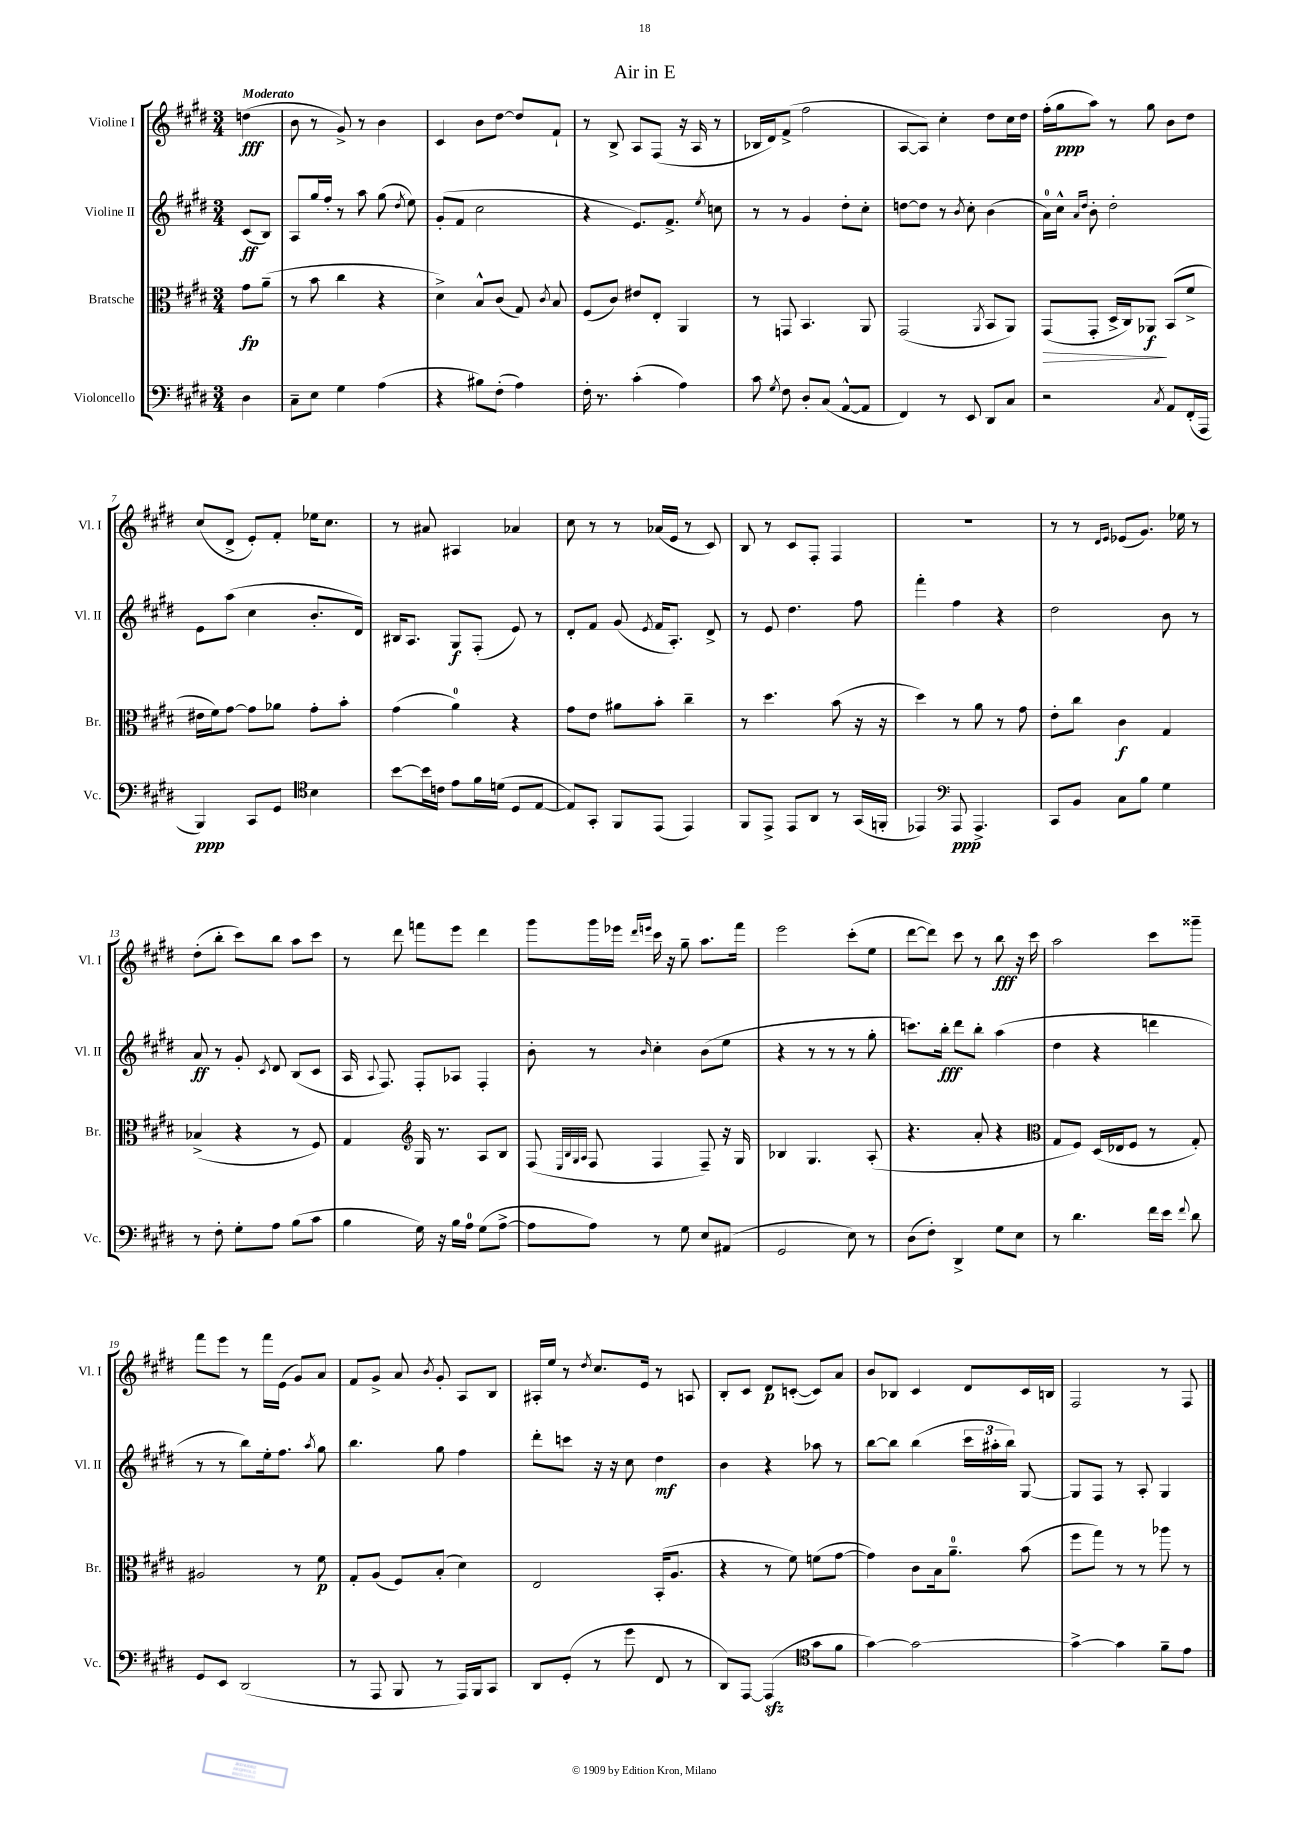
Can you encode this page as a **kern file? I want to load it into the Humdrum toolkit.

**kern	**kern	**kern	**kern
*staff4	*staff3	*staff2	*staff1
*clefF4	*clefC3	*clefG2	*clefG2
*k[f#c#g#d#]	*k[f#c#g#d#]	*k[f#c#g#d#]	*k[f#c#g#d#]
*M3/4	*M3/4	*M3/4	*M3/4
4D#\	8g#\L	(8c#/L	(4dd\
.	(8a~\J	8B/J)	.
=	=	=	=
8C#~\L	8r	8A/L	8b\
8E\J	8b\	16gg#/L	8r
.	.	16ff#'/JJ	.
4G#\	4cc#\	8r	8g#^/)
.	.	8aa\	8r
(4A\	4r	(8gg#\	4b\
.	.	8qdd#/	.
.	.	8ee\)	.
=	=	=	=
4r	4d#^\)	(8g#'/L	4c#/
.	.	8f#/J	.
8B#\L)	8B^^/L	2cc#\	8b\L
(8F#'\J	(8c#/J	.	[8dd#\J
4A\)	8G#/)	.	8dd#/]L
.	8qc#/	.	.
.	8B/	.	8f#`/J
=	=	=	=
16F#'\	(8F#/L	4r	8r
8.r	.	.	.
.	8c#/J)	.	8B^/
(4c#'\	8e#/L	8.e/L)	8A/L
.	8E'/J	.	(8F#/J
.	.	8.f#^/J	.
4A\)	4AA/	.	16r
.	.	.	16A/
.	.	8qee/	.
.	.	8cc\	8r
=	=	=	=
8c#\	8r	8r	16B-/LL
.	.	.	16d#/J)
8qG#/	.	.	.
8F#\	8GG/	8r	(8f#^/J
8D#'/L	4.BB/	4g#/	2ff#\
(8C#/J	.	.	.
[8AA^^/L	.	8dd#'\L	.
8AA/]J	8AA/	8cc#'\J	.
=	=	=	=
4FF#/)	(2GG#/	[8dd\L	[8A/L
.	.	8dd\]J	8A/]J)
8r	.	8r	4cc#'\
.	.	8qb/	.
8EE/	.	8cc#'\	.
.	8qAA/	.	.
8DD#/L	8BB/L	(4b\	8dd#\L
8C#/J	8AA/J)	.	16cc#\L
.	.	.	16dd#\JJ
=	=	=	=
2r	(8GG#/L	16a\LL)	(16ff#'\LL
.	.	16cc#^^\JJ	16gg#\J
.	.	16qqa/LL	.
.	.	16qqdd#/JJ	.
.	8GG#'/J	8b'\	8aa\J)
.	16D#^/LL	2dd#'\	8r
.	16C#/J)	.	.
.	8AA-/J	.	8gg#\
8qC#/	.	.	.
8AA/L	(8BB/L	.	8b\L
(16FF#'/L	8f#^/J	.	8dd#\J
16AAA/JJ	.	.	.
=	=	=	=
4BBB/)	16e#\LL	8e\L	(8cc#/L
.	16f#\J)	.	.
.	[8g#\J	(8aa\J	8d#^/J
8CC#/L	8g#\]L	4cc#\	8e'/L)
8GG#/J	8a-\J	.	8f#'/J
*clefC4	*	*	*
4B\	8g#'\L	8.b'/L	16ee-\LK
.	.	.	8.cc#\J
.	8b'\J	.	.
.	.	16d#/Jk)	.
=	=	=	=
[8b\L	(4g#\	16B#/LK	8r
.	.	8.A/J	.
16b\]L	.	.	8a#/
16c\JJ	.	.	.
8e\L	4a\)	8G#/L	4A#/
16f#\L	.	(8F#'/J	.
(16d\JJ	.	.	.
8D#/L	4r	8e/)	4a-/
[8E/J	.	8r	.
=	=	=	=
8E/]L)	8g#\L	8d#'/L	8cc#\
8GG#'/J	8e\J	8f#/J	8r
8FF#/L	8a#\L	(8g#/	8r
.	.	8qe/	.
(8EE/J	8b'\J	16f#/LK	(16a-/LL
.	.	8.A'/J)	16e/JJ
4EE/)	4cc#~\	.	8r
.	.	8d#^/	8c#/)
=	=	=	=
8FF#/L	8r	8r	8B/
8EE^/J	4.dd#\	8e/	8r
8EE/L	.	4.dd#\	8c#/L
8AA/J	.	.	8F#'/J
8r	(8b\	.	4F#/
(16GG#/LL	16r	8ff#\	.
16FF'/JJ	16r	.	.
=	=	=	=
4EE-/)	4dd#\)	4fff#'\	2.r
*clefF4	*	*	*
8AAA/	8r	4ff#\	.
4.AAA^/	8a\	.	.
.	8r	4r	.
.	8g#\	.	.
=	=	=	=
8CC#/L	8e'\L	2dd#\	8r
8BB/J	8cc#\J	.	8r
.	.	.	16qqd#/LL
.	.	.	16qqe/JJ
8C#\L	4c#\	.	(8e-/L
8B\J	.	.	8.g#/J)
4G#\	4G#/	8b\	.
.	.	.	16ee-\
.	.	8r	8r
=	=	=	=
8r	(4B-^/	8a/	(8dd#'\L
8F#'\	.	8r	8bb'\J
8G#'\L	4r	8g#'/	8ccc#\L)
.	.	8qc#/	.
8A\J	.	8d#/	8bb\J
(8B\L	8r	(8B/L	8aa\L
8c#\J	8F#/)	8c#/J	8ccc#\J
=	=	=	=
4B\	4G#/	16A/	8r
.	.	8qqA/	.
.	.	8.F#/)	.
.	.	.	8ddd#\
*	*clefG2	*	*
16G#\)	16G#/	8F#'/L	8fff\L
16r	8.r	.	.
16B\LL	.	8A-/J	8eee\J
16A\JJ	.	.	.
(8G#\L	8A/L	4F#'/	4ddd#\
[8A^\J	8B/J	.	.
=	=	=	=
8A\]L	(8F#/	8b'\	8ggg#\L
.	32qqE/LLL	.	.
.	32qqB/	.	.
.	32qqG#/	.	.
.	32qqA/JJJ	.	.
8A\J)	8F#/	8r	16ggg#\L
.	.	.	16eee-\JJ
.	.	.	16qqddd#/LL
.	.	16qqb/	16qqeee/JJ
8r	4F#/	4cc#'\	16ccc#\
.	.	.	16r
8G#\	.	.	8gg#~\
8E/L	8F#~/)	(8b\L	8.aa\L
(8AA#/J	16r	8ee\J	.
.	16G#/	.	16fff#\Jk
=	=	=	=
2GG#/	4B-/	4r	2eee\
.	4.G#/	8r	.
.	.	8r	.
8E\)	.	8r	(8ccc#'\L
8r	(8A'/	8gg#'\	8ee\J
=	=	=	=
(8D#\L	4.r	8.ccc\L)	[8ddd#\L
8F#'\J)	.	.	8ddd#\]J)
.	.	16bb'\Jk	.
4DD#^/	.	8ddd#\L	8ccc#\
.	8a'/	8bb'\J	8r
8G#\L	4r	(4aa\	8bb\
8E\J	.	.	16r
.	.	.	16ccc#\
=	=	=	=
*	*clefC3	*	*
8r	8G#/L	4dd#\	2aa\
4.d#\	8F#/J)	.	.
.	(16D#/LL	4r	.
.	16E-/J	.	.
.	8F#/J	.	.
16f#\LL	8r	4ddd\	8ccc#\L
16e\JJ	.	.	.
8qqf#/	.	.	.
8d#\	8G#'/)	.	8ggg##~\J
=	=	=	=
8GG#/L	2A#/	8r	8fff#\L
8EE/J	.	8r	8eee\J
(2DD#/	.	8bb\L)	8r
.	.	16ee'\k	16fff#\LL
.	.	8.ff#\J	(16e\JJ
.	8r	.	8g#/L)
.	.	8qaa/	.
.	8f#\	8gg#\	8a/J
=	=	=	=
8r	8G#'/L	4.bb\	8f#/L
8AAA/	(8A/J	.	8g#^/J
8BBB/	8F#/L)	.	8a/
.	.	.	8qb/
8r	(8B'/J	8gg#\	8g#'/
16AAA/LL)	4d#\)	4ff#\	8A/L
16BBB/J	.	.	.
8CC#/J	.	.	8B/J
=	=	=	=
8DD#/L	2E/	8ddd#'\L	16A#'/LL
.	.	.	16ee/JJ
(8GG#'/J	.	8ccc\J	8r
.	.	.	8qdd#/
8r	.	16r	8.cc#/L
.	.	16r	.
8g#\	.	8cc#\	.
.	.	.	16e/Jk
8FF#/	(16BB'/LK	4dd#\	8r
.	8.A/J	.	.
8r	.	.	8A/
=	=	=	=
8DD#/L)	4r	4b\	8B'/L
[8AAA/J	.	.	8c#/J
(4AAA/]	8r	4r	8d#/L
.	8f#\)	.	([8c'/J
*clefC4	*	*	*
8g#\L	(8f\L	8aa-\	8c/]L)
8f#\J	[8g#\J	8r	8a/J
=	=	=	=
[4g#\)	4g#\])	[8bb\L	8b/L
.	.	8bb\]J	8B-/J
2g#\_	8c#\L	(4bb\	4c#/
.	16B\k	.	.
.	8.a~\J	.	.
.	.	24ccc#\LL	8d#/L
.	.	24aa#'\	.
.	.	24bb\JJ)	.
.	(8b\	[8G#/	16c#/L
.	.	.	16B/JJ
=	=	=	=
4g#^\_	8ff#\L	8G#/]L	2F#/
.	8gg#\J)	8F#/J	.
4g#\]	8r	8r	.
.	8r	8A'/	.
8f#~\L	8aa-\	4G#/	8r
8e\J	8r	.	8F#/
==	==	==	==
*-	*-	*-	*-
